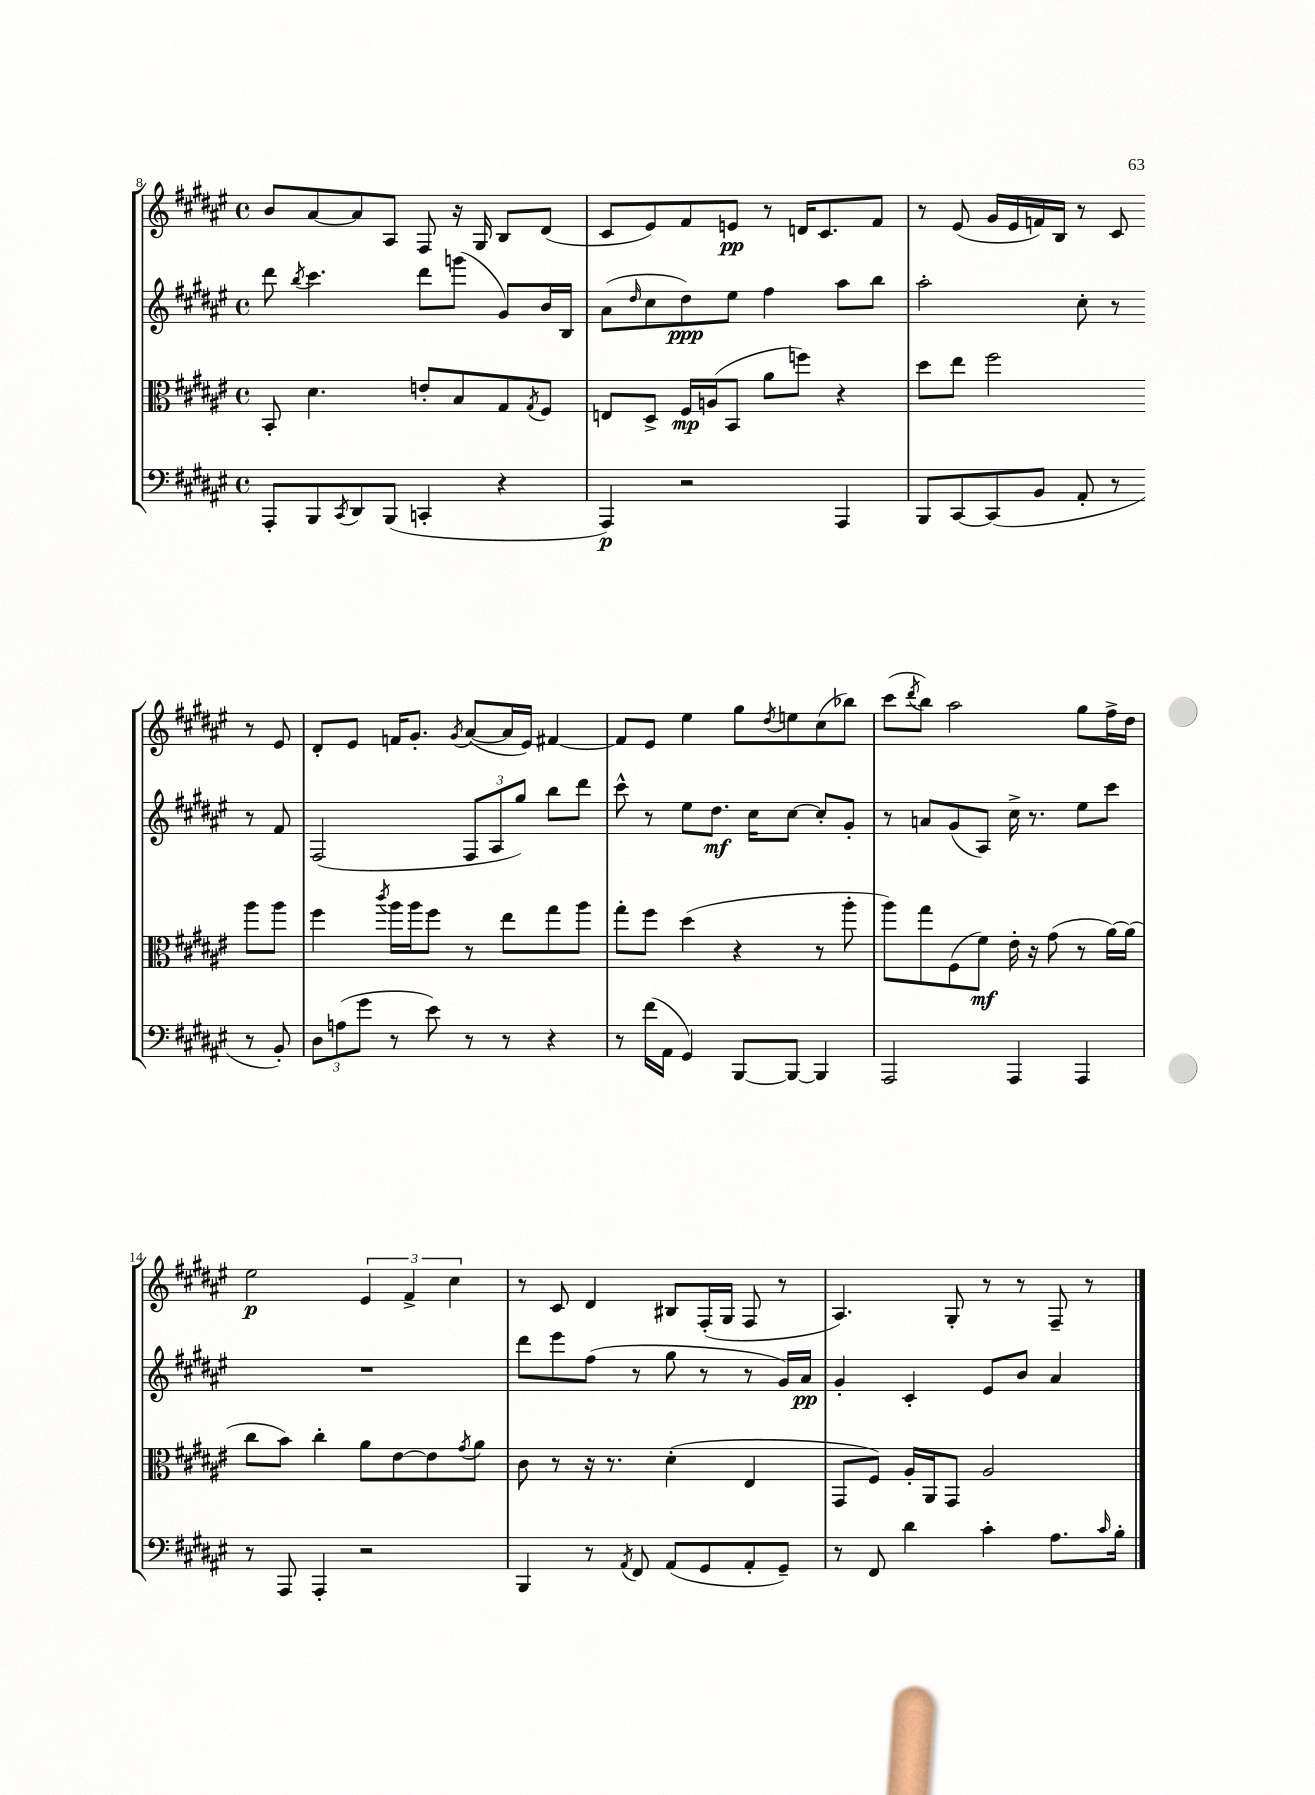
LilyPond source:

<<
\new StaffGroup <<
\new Staff = "s0" {
    \clef treble \key fis \major \defaultTimeSignature \time 4/4
    b'8 ais'8~ ais'8 ais8 fis8 r16 gis16 b8 dis'8( |
    cis'8 eis'8) fis'8 e'8\pp r8 d'16 cis'8. fis'8 |
    r8 eis'8( gis'16 eis'16 f'16) b16 r8 cis'8 r8 eis'8 |
    dis'8-. eis'8 f'16 gis'8.-. \acciaccatura { gis'8 } ais'8~( ais'16 eis'16) fis'4~ |
    fis'8 eis'8 eis''4 gis''8 \acciaccatura { dis''8 } e''8 cis''8( bes''8) |
    cis'''8( \acciaccatura { dis'''8 } b''8) ais''2 gis''8 fis''16-> dis''16 |
    eis''2\p \tuplet 3/2 { eis'4 fis'4-> cis''4 } |
    r8 cis'8 dis'4 bis8 fis16-.( gis16 fis8 r8 |
    ais4.) gis8-. r8 r8 fis8-- r8 \bar "|." |
}
\new Staff = "s1" {
    \clef treble \key fis \major \defaultTimeSignature \time 4/4
    dis'''8 \acciaccatura { b''8 } cis'''4. dis'''8 g'''8( gis'8) b'16 b16 |
    ais'8( \grace { dis''16 } cis''8 dis''8\ppp) eis''8 fis''4 ais''8 b''8 |
    ais''2-. cis''8-. r8 r8 fis'8 |
    fis2( \tuplet 3/2 { fis8 ais8 gis''8) } b''8 dis'''8 |
    cis'''8-^ r8 eis''8 dis''8.\mf cis''16 cis''8~ cis''8-. gis'8-. |
    r8 a'8 gis'8( ais8) cis''16-> r8. eis''8 cis'''8 |
    R1 |
    dis'''8 eis'''8 fis''8( r8 gis''8 r8 r8 gis'16) ais'16\pp |
    gis'4-. cis'4-. eis'8 b'8 ais'4 \bar "|." |
}
\new Staff = "s2" {
    \clef alto \key fis \major \defaultTimeSignature \time 4/4
    b,8-. dis'4. e'8-. b8 gis8 \acciaccatura { gis8 } fis8 |
    e8 dis8-> fis16\mp a16( b,8 ais'8 f''8) r4 |
    dis''8 eis''8 fis''2 ais''8 ais''8 |
    fis''4 \acciaccatura { cis'''8 } ais''16 ais''16 fis''8 r8 eis''8 gis''8 ais''8 |
    gis''8-. fis''8 dis''4( r4 r8 ais''8-. |
    ais''8) gis''8 fis8( fis'8\mf) eis'16-. r16 gis'8( r8 ais'16~) ais'16( |
    cis''8 b'8) cis''4-. ais'8 eis'8~ eis'8 \acciaccatura { gis'8 } ais'8 |
    cis'8 r8 r16 r8. dis'4-.( eis4 |
    gis,8 fis8) ais16-. ais,16 gis,8 ais2 \bar "|." |
}
\new Staff = "s3" {
    \clef bass \key fis \major \defaultTimeSignature \time 4/4
    ais,,8-. b,,8 \acciaccatura { cis,8 } dis,8 b,,8( c,4-. r4 |
    ais,,4\p) r2 ais,,4 |
    b,,8 cis,8~ cis,8( b,8 ais,8-. r8 r8 b,8-.) |
    \tuplet 3/2 { dis8 a8( gis'8 } r8 eis'8) r8 r8 r4 |
    r8 fis'16( ais,16 gis,4) b,,8~ b,,8~ b,,4 |
    ais,,2 ais,,4 ais,,4 |
    r8 ais,,8 ais,,4-. r2 |
    b,,4 r8 \acciaccatura { ais,8 } fis,8 ais,8( gis,8 ais,8-. gis,8--) |
    r8 fis,8 dis'4 cis'4-. ais8. \grace { cis'16 } b16-. \bar "|." |
}
>>
>>
\layout { \context { \Score currentBarNumber = #8 } }
